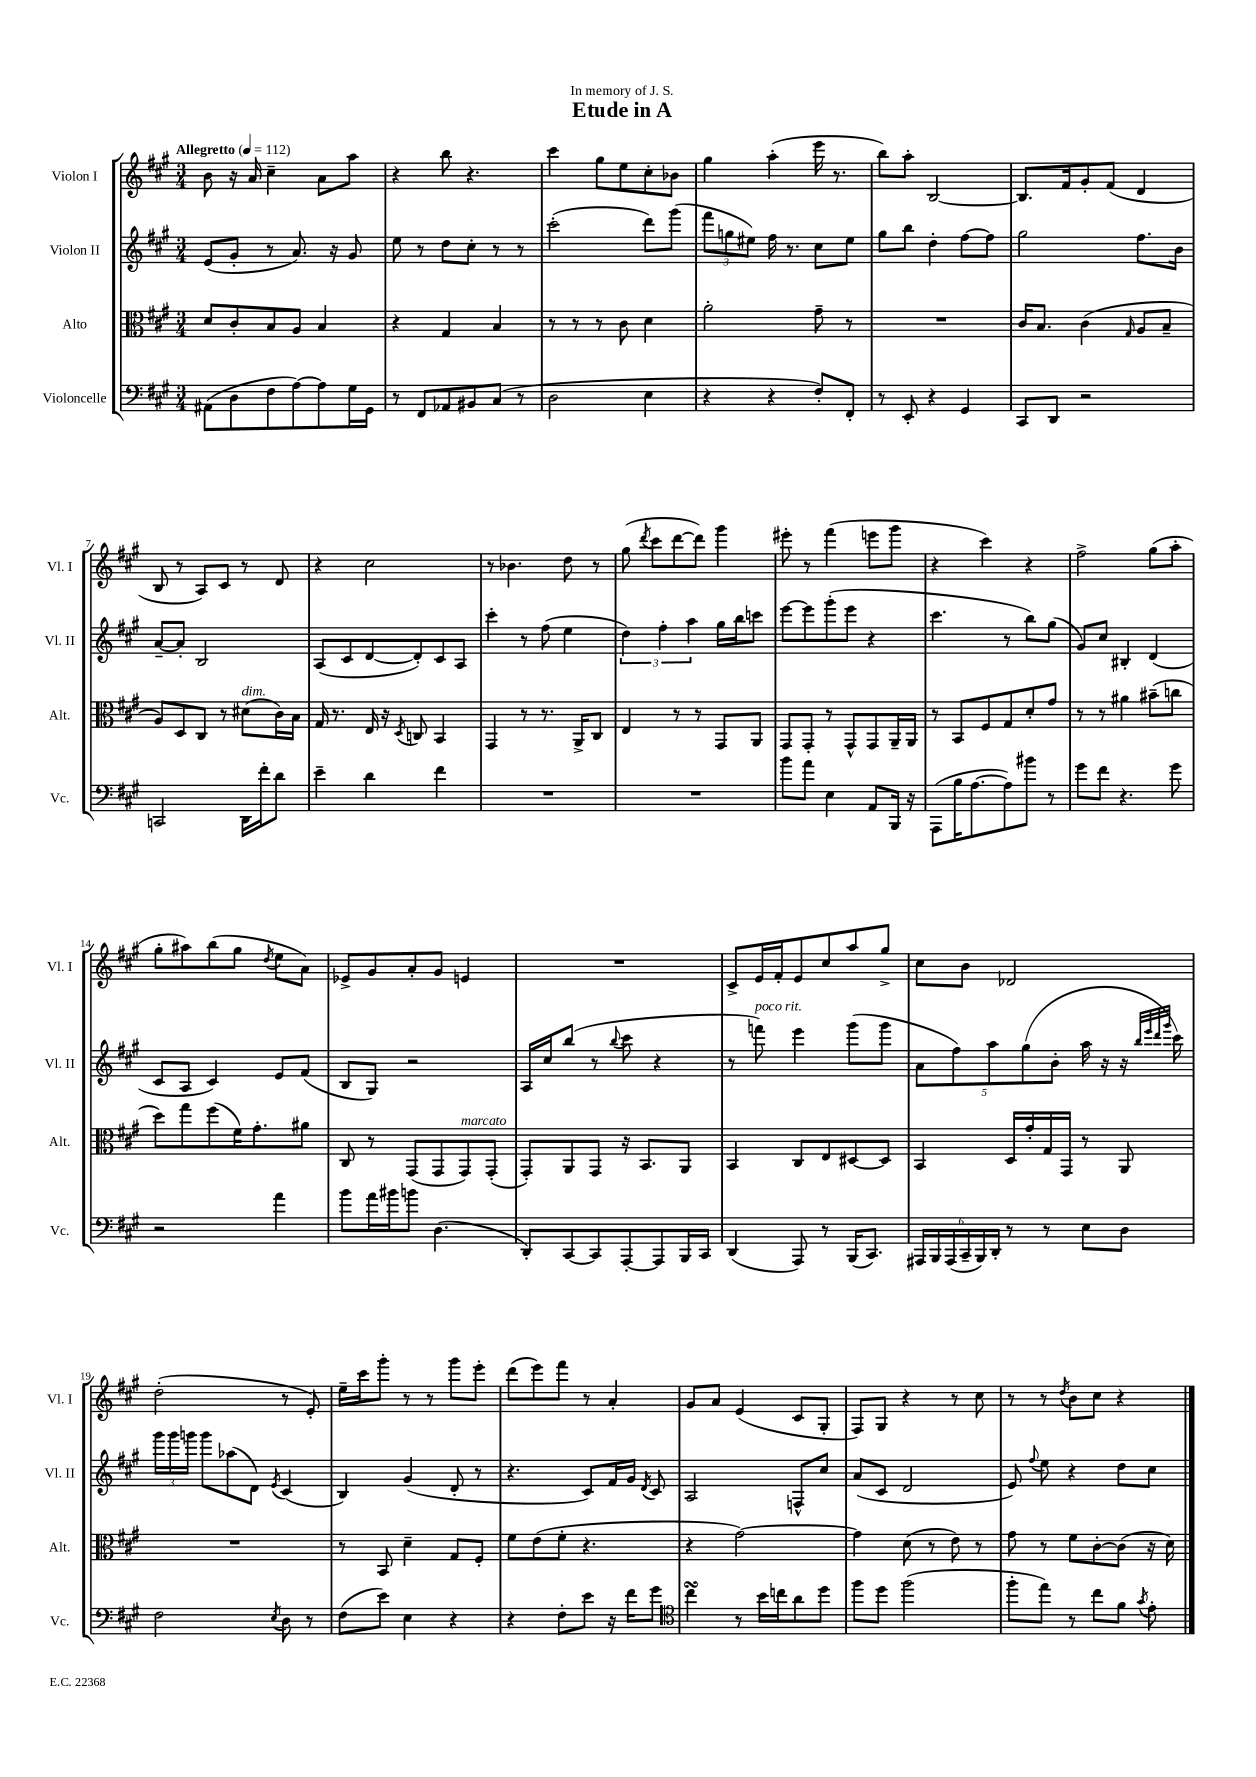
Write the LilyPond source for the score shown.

\header { title = "Etude in A" dedication = "In memory of J. S." }
<<
\new StaffGroup <<
\new Staff = "s0" \with { instrumentName = "Violon I" shortInstrumentName = "Vl. I" } {
    \clef treble \key a \major \numericTimeSignature \time 3/4 \tempo "Allegretto" 4 = 112
    \autoBeamOff b'8 r16 a'16 cis''4-- a'8[ a''8] |
    r4 b''8 r4. |
    cis'''4 gis''8[ e''8 cis''8-. bes'8] |
    gis''4 a''4-.( e'''16 r8. |
    b''8[) a''8]-. b2~ |
    b8.[ fis'16 gis'8-. fis'8]( d'4 |
    b8 r8 a8[) cis'8] r8 d'8 |
    r4 cis''2 |
    r8 bes'4. d''8 r8 |
    gis''8( \acciaccatura { d'''8 } cis'''8[ d'''8~ d'''8]) gis'''4 |
    eis'''8-. r8 fis'''4( e'''8[ gis'''8] |
    r4 cis'''4) r4 |
    fis''2-> gis''8[( a''8]-. |
    gis''8[-. ais''8) b''8( gis''8] \acciaccatura { d''8 } e''8[ a'8]) |
    ees'8[-> gis'8 a'8-. gis'8] e'4 |
    R2. |
    cis'8[-> e'16 fis'16-. e'8 cis''8 a''8 gis''8]-> |
    cis''8[ b'8] des'2 |
    d''2-.( r8 e'8-.) |
    e''16[-- cis'''16 gis'''8]-. r8 r8 gis'''8[ e'''8]-. |
    d'''8[( e'''8) fis'''8] r8 a'4-. |
    gis'8[ a'8] e'4( cis'8[ gis8]-. |
    fis8[) gis8] r4 r8 cis''8 |
    r8 r8 \acciaccatura { d''8 } b'8[ cis''8] r4 \bar "|." |
}
\new Staff = "s1" \with { instrumentName = "Violon II" shortInstrumentName = "Vl. II" } {
    \clef treble \key a \major \numericTimeSignature \time 3/4
    \autoBeamOff e'8[( gis'8]-. r8 a'8.) r16 gis'8 |
    e''8 r8 d''8[ cis''8]-. r8 r8 |
    cis'''2-.( d'''8[) gis'''8]( |
    \tuplet 3/2 { fis'''8[ g''8 eis''8]) } fis''16 r8. cis''8[ eis''8] |
    gis''8[ b''8] d''4-. fis''8[~ fis''8] |
    gis''2 fis''8.[ b'16] |
    a'8[~-- a'8]-. b2 |
    a8[( cis'8 d'8~ d'8-.) cis'8 a8] |
    cis'''4-. r8 fis''8( e''4 |
    \tuplet 3/2 { d''4) fis''4-. a''4 } gis''16[ b''16 c'''8] |
    e'''8[~ e'''8 gis'''8-.( e'''8] r4 |
    cis'''4. r8 b''8[) gis''8]( |
    gis'8[) cis''8] bis4-. d'4( |
    cis'8[ a8] cis'4) e'8[ fis'8]( |
    b8[ gis8]) r2 |
    a16[ cis''16 b''8]( r8 \appoggiatura { b''8 } cis'''8 r4 |
    r8 f'''8^\markup { \italic "poco rit." }) e'''4 gis'''8[( gis'''8] |
    \tuplet 5/4 { a'8[ fis''8) a''8 gis''8( b'8]-. } a''16 r16 r16 \grace { b''32[ e'''32 d'''32 gis'''32] } cis'''16) |
    \tuplet 3/2 { gis'''16[ gis'''16 g'''16] } g'''8[ aes''8( d'8]) \acciaccatura { e'8 } cis'4( |
    b4) gis'4( d'8-. r8 |
    r4. cis'8[) fis'16 gis'16] \acciaccatura { d'8 } cis'8 |
    a2 f8[-^ cis''8] |
    a'8[( cis'8] d'2 |
    e'8) \appoggiatura { fis''8 } e''8 r4 d''8[ cis''8] \bar "|." |
}
\new Staff = "s2" \with { instrumentName = "Alto" shortInstrumentName = "Alt." } {
    \clef alto \key a \major \numericTimeSignature \time 3/4
    \autoBeamOff d'8[ cis'8-. b8 a8] b4 |
    r4 gis4 b4 |
    r8 r8 r8 cis'8 d'4 |
    a'2-. gis'8-- r8 |
    R2. |
    cis'16[ b8.] cis'4( \grace { gis16 } a8[ b8]-- |
    a8[) d8 cis8] r8 dis'8[^\markup { \italic "dim." }( cis'16) b16] |
    gis16 r8. e16 r16 \acciaccatura { d8 } c8 b,4 |
    gis,4 r8 r8. a,16[-> cis8] |
    e4 r8 r8 gis,8[ a,8] |
    gis,8[ gis,8]-. r8 gis,8[-^ gis,8 a,16-- a,16] |
    r8 b,8[ fis8 gis8 d'8-. gis'8] |
    r8 r8 ais'4 bis'8[--( c''8] |
    d''8[) gis''8 fis''8( fis'16) gis'8.-. ais'8] |
    cis8 r8 gis,8[( gis,8 gis,8^\markup { \italic "marcato" }) gis,8]-.( |
    gis,8[-.) a,8 gis,8] r16 b,8.[ a,8] |
    b,4 cis8[ e8 dis8~ dis8] |
    b,4 d16[ gis'16-. gis16 gis,16] r8 a,8 |
    R2. |
    r8 b,8 d'4-- gis8[ fis8]-. |
    fis'8[ e'8( fis'8]-. r4. |
    r4 gis'2~) |
    gis'4 d'8( r8 e'8) r8 |
    gis'8 r8 fis'8[ cis'8~-. cis'8]( r16 d'16) \bar "|." |
}
\new Staff = "s3" \with { instrumentName = "Violoncelle" shortInstrumentName = "Vc." } {
    \clef bass \key a \major \numericTimeSignature \time 3/4
    \autoBeamOff ais,8[( d8 fis8 a8~) a8 gis16 gis,16] |
    r8 fis,8[ aes,8 bis,8 cis8]( r8 |
    d2 e4 |
    r4 r4 fis8[-.) fis,8]-. |
    r8 e,8-. r4 gis,4 |
    cis,8[ d,8] r2 |
    c,2 d,16[ fis'16-. d'8] |
    e'4-- d'4 fis'4 |
    R2. |
    R2. |
    b'8[ a'8] e4 a,8[ b,,16] r16 |
    a,,8[( b16 a8.~ a8) bis'8] r8 |
    gis'8[ fis'8] r4. gis'8 |
    r2 a'4 |
    b'8[ a'16 bis'16 b'8] d4.( |
    d,8[-.) cis,8~ cis,8 a,,8~-. a,,8 b,,16 cis,16] |
    d,4( a,,8) r8 b,,16[( cis,8.]) |
    \tuplet 6/4 { ais,,16[ b,,16 ais,,16( cis,16-- b,,16) d,16]-. } r8 r8 e8[ d8] |
    fis2 \acciaccatura { e8 } d8 r8 |
    fis8[( e'8]) e4 r4 |
    r4 fis8[-. e'8] r16 fis'16[ gis'8] |
    \clef tenor cis''4\turn r8 b'16[ c''16 a'8 d''8] |
    fis''8[ d''8] fis''2( |
    fis''8[-. e''8]) r8 cis''8[ fis'8] \acciaccatura { gis'8 } e'8-. \bar "|." |
}
>>
>>
